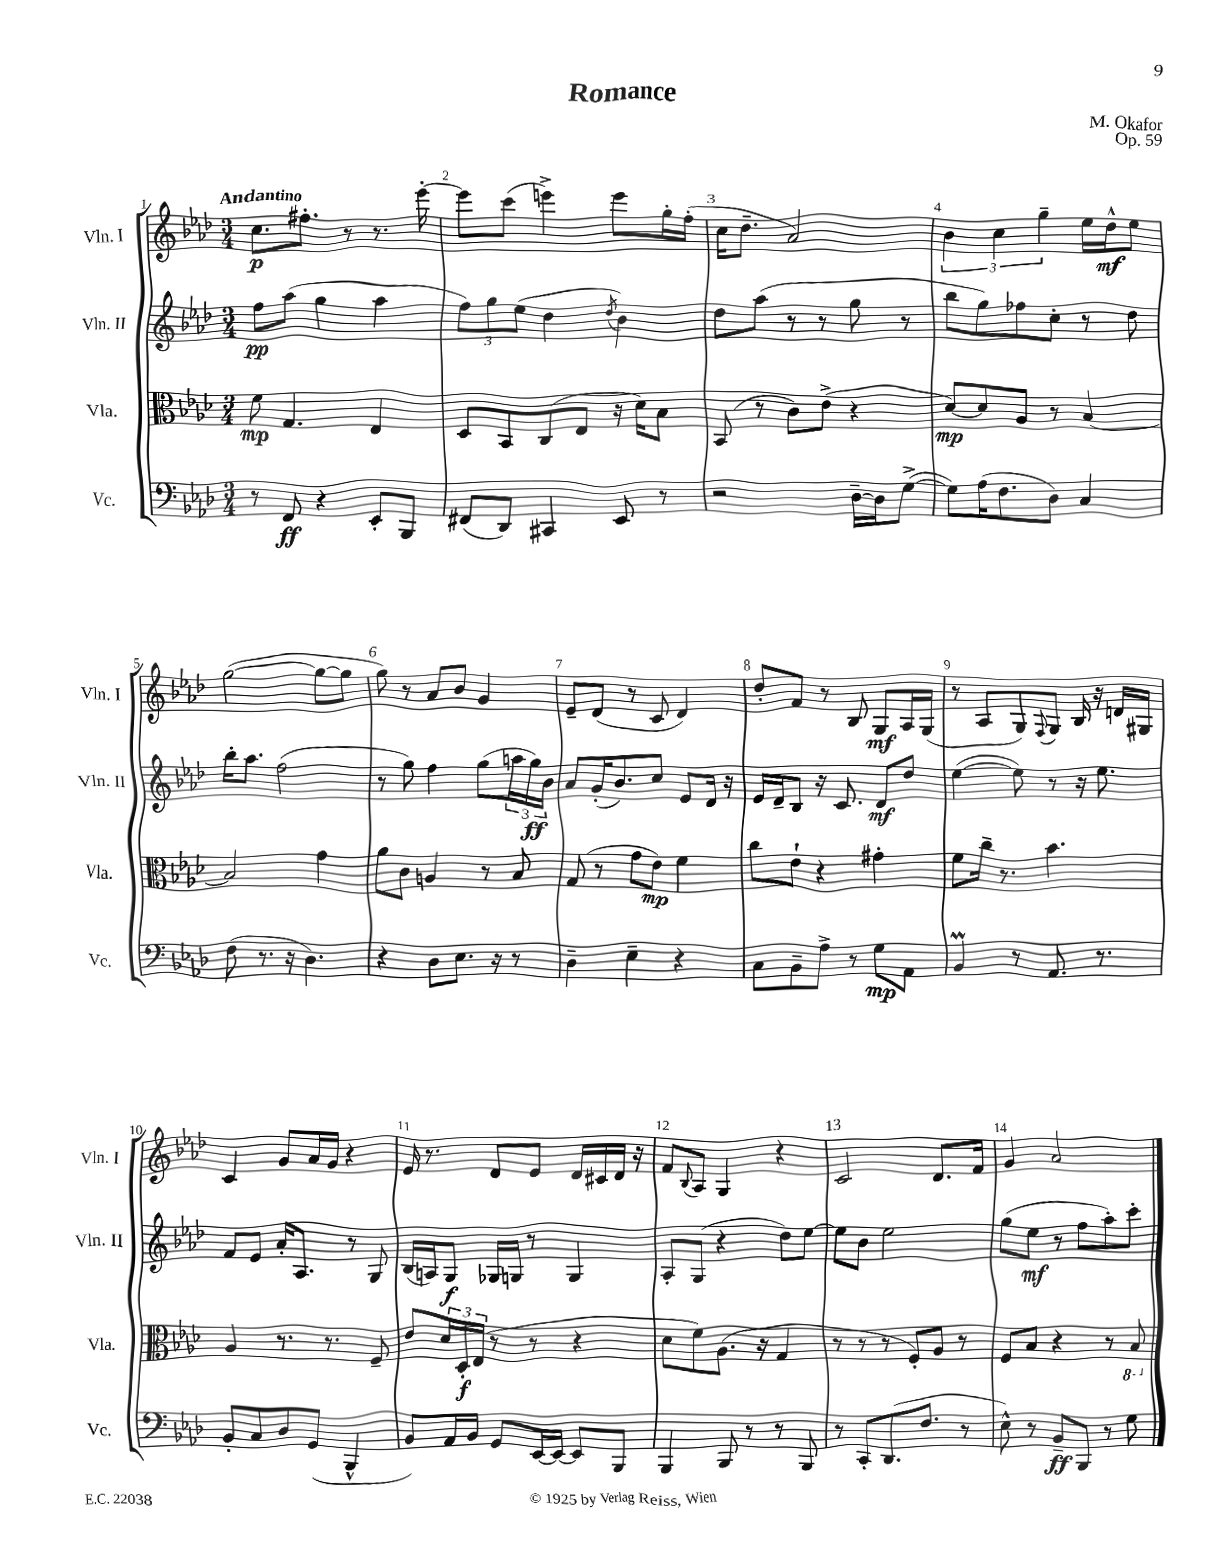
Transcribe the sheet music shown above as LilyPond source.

\header { title = "Romance" composer = "M. Okafor" opus = "Op. 59" }
<<
\new StaffGroup <<
\new Staff = "s0" \with { instrumentName = "Vln. I" shortInstrumentName = "Vln. I" } {
    \clef treble \key aes \major \numericTimeSignature \time 3/4 \tempo "Andantino"
    c''8.\p fis''8.-. r8 r8. ees'''16~-. |
    ees'''8 c'''8( e'''4->) e'''8 g''16-. f''16-.( |
    c''16 des''8.-- aes'2) |
    \tuplet 3/2 { bes'4 c''4 g''4-- } ees''16 des''16-^\mf ees''8 |
    g''2~( g''8~ g''8 |
    g''8) r8 aes'8 bes'8 g'4 |
    ees'8-- des'8( r8 c'8 des'4) |
    des''8-. f'8 r8 bes8 g8\mf aes16 g16( |
    r8 aes8 g8) \appoggiatura { f8 } g8 bes16 r16 d'16 gis16 |
    c'4 g'8 aes'16 g'16 r4 |
    ees'16 r8. des'8 ees'8 des'16 cis'16 des'16 r16 |
    f'8 \appoggiatura { bes8 } aes8 g4 r4 |
    c'2 des'8. f'16 |
    g'4 aes'2 \bar "|." |
}
\new Staff = "s1" \with { instrumentName = "Vln. II" shortInstrumentName = "Vln. II" } {
    \clef treble \key aes \major \numericTimeSignature \time 3/4
    f''8\pp aes''8( g''4 aes''4 |
    \tuplet 3/2 { f''8) g''8 ees''8( } des''4 \acciaccatura { des''8 } bes'4) |
    des''8 aes''8( r8 r8 g''8 r8 |
    bes''8 g''8) fes''8 c''8-. r8 des''8 |
    bes''16-. aes''8. f''2( |
    r8 g''8) f''4 g''8( \tuplet 3/2 { a''16 g''16\ff) bes'16 } |
    aes'8 g'16-.( bes'8.) c''8 ees'8 des'16 r16 |
    ees'16 des'16-- bes8 r16 c'8. des'8\mf des''8 |
    ees''4~( ees''8) r8 r16 ees''8. |
    f'8 ees'8 aes'16-. aes8. r8 g8 |
    bes16( a16) g8\f ges16 g16 r8 g4 |
    aes8-. g8( r4 des''8) ees''8~ |
    ees''8 bes'8 ees''2 |
    g''8( ees''8\mf r8 f''8 aes''8-.) c'''8-. \bar "|." |
}
\new Staff = "s2" \with { instrumentName = "Vla." shortInstrumentName = "Vla." } {
    \clef alto \key aes \major \numericTimeSignature \time 3/4
    f'8\mp g4. ees4 |
    des8 bes,8 c8( ees8 r16 des'16) bes8 |
    bes,8( r8 c'8) ees'8->( r4 |
    des'8~\mp) des'8 aes8 r8 bes4~ |
    bes2 g'4 |
    aes'8 c'8 a4 r8 bes8 |
    g8( r8 g'8 ees'8\mp) f'4 |
    c''8 ees'8-! r4 gis'4-. |
    f'8 c''16-- r8. bes'4. |
    aes4 r8. r8. f8-- |
    ees'8 \tuplet 3/2 { des'16 des16-.\f ees16( } r8 r8 r4 |
    des'8 f'8) aes8.( r16 g4 |
    r8 r8 r8 f8-.) aes8 r8 |
    f8 bes8 r4 r8 \ottava #-1 bes,8 \ottava #0 \bar "|." |
}
\new Staff = "s3" \with { instrumentName = "Vc." shortInstrumentName = "Vc." } {
    \clef bass \key aes \major \numericTimeSignature \time 3/4
    r8 f,8\ff r4 ees,8-. bes,,8 |
    fis,8( des,8) cis,4 ees,8 r8 |
    r2 des16~-- des16 g8~->( |
    g8) aes16( f8. des8) c4 |
    f8( r8. r16 des4.) |
    r4 des8 ees8. r16 r8 |
    des4-- ees4-- r4 |
    c8 bes,8-- aes8-> r8 g8\mp aes,8 |
    bes,4\prall r8 aes,8. r8. |
    bes,8-. c8 des8 g,8( bes,,4-^ |
    bes,8) aes,16 bes,16 g,8 ees,16~ ees,16~ ees,8 bes,,8 |
    bes,,4 bes,,8 r8 r8 bes,,8 |
    r8 c,8-. des,8.( f8. r8 |
    ees8-^) r8 bes,8--\ff bes,,8 r8 g8 \bar "|." |
}
>>
>>
\layout { \context { \Score \override BarNumber.break-visibility = ##(#f #t #t) barNumberVisibility = #all-bar-numbers-visible } }
